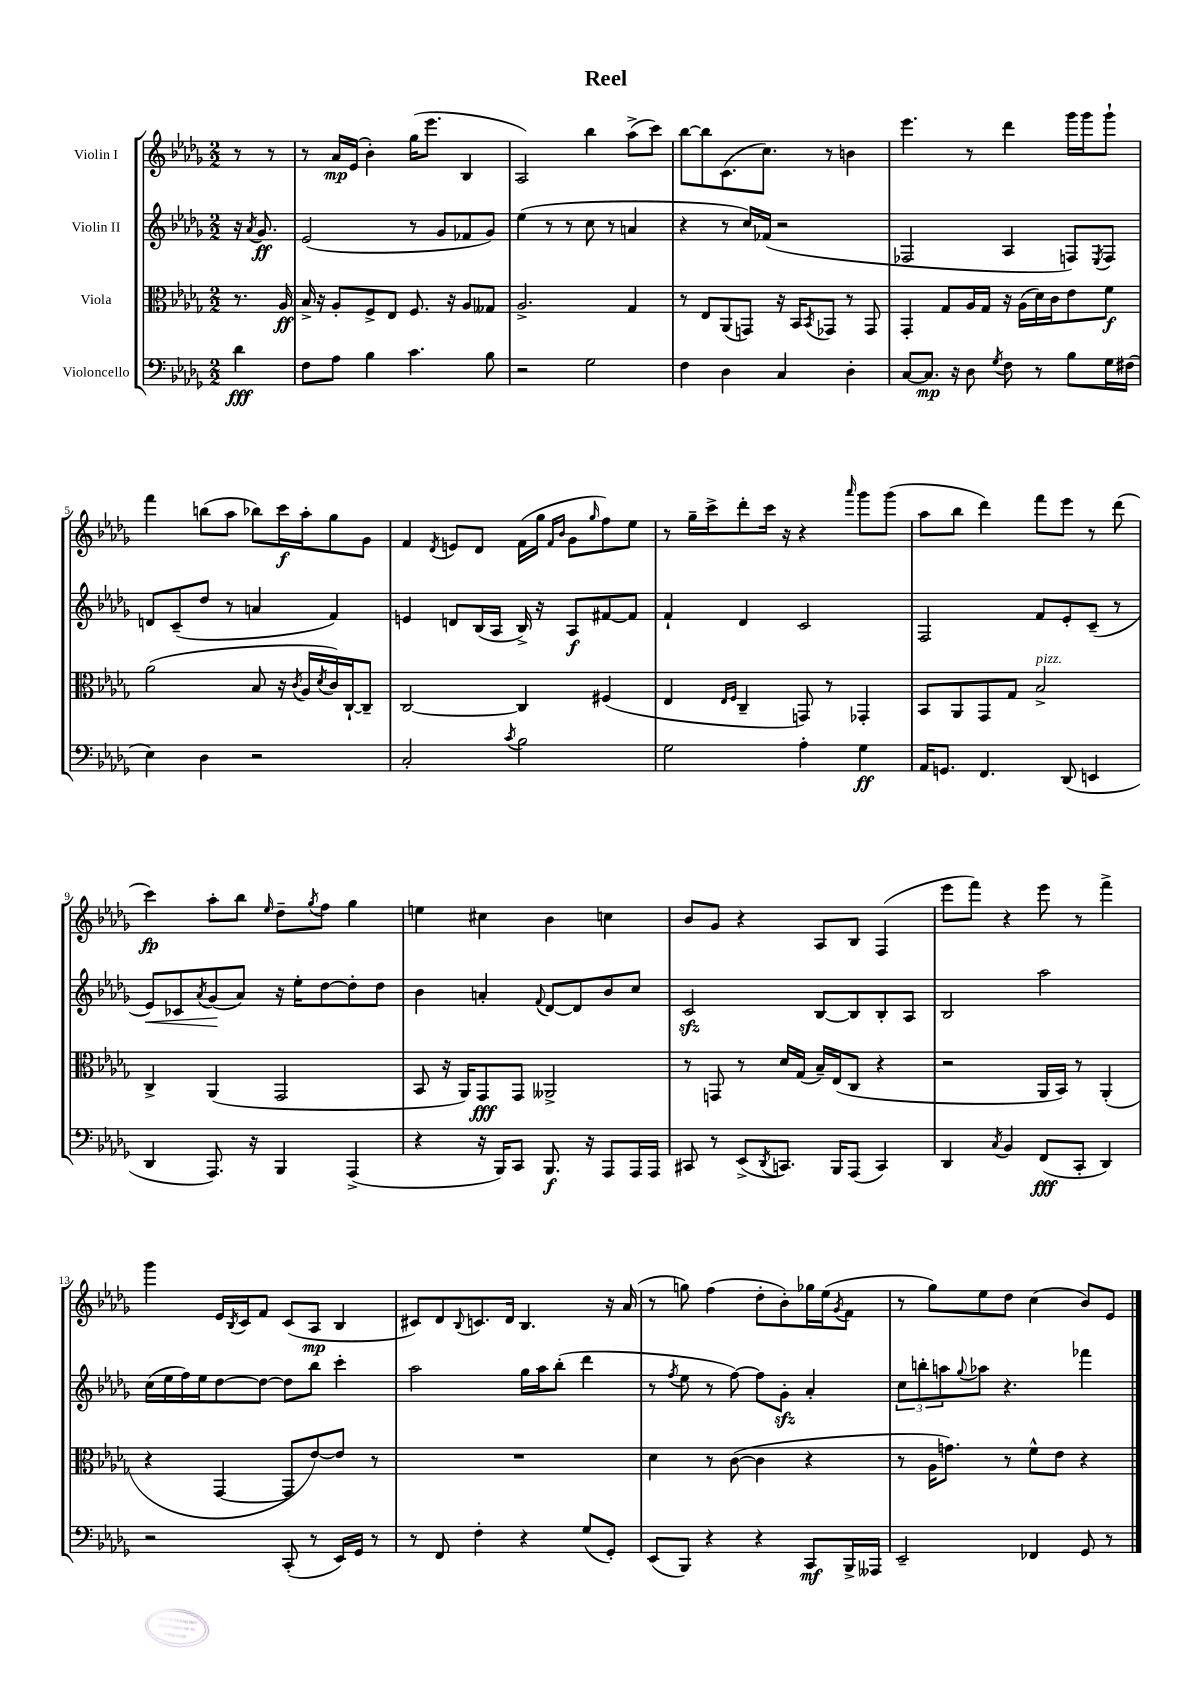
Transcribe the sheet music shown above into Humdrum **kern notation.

**kern	**dynam	**kern	**dynam	**kern	**dynam	**kern	**dynam
*part4	*part4	*part3	*part3	*part2	*part2	*part1	*part1
*staff4	*staff4	*staff3	*staff3	*staff2	*staff2	*staff1	*staff1
*I"Violoncello	*	*I"Viola	*	*I"Violin II	*	*I"Violin I	*
*clefF4	*	*clefC3	*	*clefG2	*	*clefG2	*
*k[b-e-a-d-g-]	*	*k[b-e-a-d-g-]	*	*k[b-e-a-d-g-]	*	*k[b-e-a-d-g-]	*
*M2/2	*	*M2/2	*	*M2/2	*	*M2/2	*
=	=	=	=	=	=	=	=
4d-\	fff	8.r	.	16r	.	8r	.
.	.	.	.	8qa-/	.	.	.
.	.	.	.	8.g-/	ff	.	.
.	.	.	.	.	.	8r	.
.	.	16A-/	ff	.	.	.	.
=1	=1	=1	=1	=1	=1	=1	=1
8F\L	.	16B-^/	.	(2e-/	.	8r	.
.	.	16r	.	.	.	.	.
8A-\J	.	8A-'/L	.	.	.	16a-/LL	mp
.	.	.	.	.	.	(16e-/JJ	.
4B-\	.	8F^/	.	.	.	4b-'\)	.
.	.	8E-/J	.	.	.	.	.
4.c\	.	8.F/	.	8r	.	(16gg-\KL	.
.	.	.	.	.	.	8.eee-\J	.
.	.	.	.	8g-/L	.	.	.
.	.	16r	.	.	.	.	.
.	.	8A-/L	.	8f-X/	.	4B-/	.
8B-\	.	8G--X/J	.	8g-/J)	.	.	.
=2	=2	=2	=2	=2	=2	=2	=2
2r	.	2.A-^/	.	(4ee-\	.	2A-/)	.
.	.	.	.	8r	.	.	.
.	.	.	.	8r	.	.	.
2G-\	.	.	.	8cc\	.	4bb-\	.
.	.	.	.	8r	.	.	.
.	.	4G-/	.	4an/	.	(8aa-^\L	.
.	.	.	.	.	.	8ccc\J)	.
=3	=3	=3	=3	=3	=3	=3	=3
4F\	.	8r	.	4r	.	[8bb-\L	.
.	.	8E-/L	.	.	.	8bb-\]	.
4D-\	.	(8AA-/	.	8r	.	(8.c\	.
.	.	8GGn/J)	.	16cc/LL)	.	.	.
.	.	.	.	(16f-X/JJ	.	8.cc\J)	.
4C/	.	16r	.	2r	.	.	.
.	.	16BB-/KL	.	.	.	.	.
.	.	8qBB-/	.	.	.	.	.
.	.	8GG-X/J	.	.	.	8r	.
4D-'\	.	8r	.	.	.	4bn\	.
.	.	8GG-/	.	.	.	.	.
=4	=4	=4	=4	=4	=4	=4	=4
[8C/L	.	4GG-'/	.	2F-X/	.	4.eee-\	.
8.C/J]	mp	.	.	.	.	.	.
.	.	8G-/L	.	.	.	.	.
16r	.	.	.	.	.	.	.
8D-\	.	16A-/L	.	.	.	8r	.
.	.	16G-/JJ	.	.	.	.	.
8qG-/	.	.	.	.	.	.	.
8F\	.	16r	.	4A-/	.	4ddd-\	.
.	.	(16A-\LL	.	.	.	.	.
8r	.	16d-\)	.	.	.	.	.
.	.	16c\J	.	.	.	.	.
8B-\L	.	8e-\	.	8Fn/L)	.	16ggg-\LL	.
.	.	.	.	.	.	16ggg-\J	.
.	.	.	.	8qE-/	.	.	.
16G-\L	.	8f\J	f	8F/J	.	8ggg-`\J	.
(16F#X\JJ	.	.	.	.	.	.	.
!!LO:LB:g=z
=5	=5	=5	=5	=5	=5	=5	=5
4E-\)	.	(2a-\	.	8dn/L	.	4fff\	.
.	.	.	.	(8c~/	.	.	.
4D-\	.	.	.	8dd-/J	.	(8bbn\L	.
.	.	.	.	8r	.	8aa-\J	.
2r	.	8B-/	.	4an/	.	8bb-X\L)	.
.	.	16r	.	.	.	16ccc\L	f
.	.	8qc/	.	.	.	.	.
.	.	16A-/LL	.	.	.	16aa-'\J	.
.	.	8qd-/	.	.	.	.	.
.	.	16c/)	.	4f/)	.	8gg-\	.
.	.	[16C`/J	.	.	.	.	.
.	.	8C~/J]	.	.	.	8g-\J	.
=6	=6	=6	=6	=6	=6	=6	=6
2C'/	.	[2C/	.	4en/	.	4f/	.
.	.	.	.	.	.	8qd-/	.
.	.	.	.	8dn/L	.	8en/L	.
.	.	.	.	(16B-/L	.	8d-/J	.
.	.	.	.	16A-/JJ	.	.	.
8qc/	.	.	.	.	.	.	.
2B-\	.	4C/]	.	16B-^/)	.	(16f\LL	.
.	.	.	.	16r	.	16gg-\JJ	.
.	.	.	.	.	.	16qqf/LL	.
.	.	.	.	.	.	16qqb-/JJ	.
.	.	.	.	8A-/L	f	8g-\L	.
.	.	.	.	.	.	16qqgg-/	.
.	.	(4F#X/	.	[8f#X/	.	8ff\)	.
.	.	.	.	8f#/J]	.	8ee-\J	.
=7	=7	=7	=7	=7	=7	=7	=7
2G-\	.	4E-/	.	4f`/	.	8r	.
.	.	.	.	.	.	16gg-~\LL	.
.	.	.	.	.	.	16ccc^\J	.
.	.	16qqE-/LL	.	.	.	.	.
.	.	16qqF/JJ	.	.	.	.	.
.	.	4C~/	.	4d-/	.	8ddd-'\	.
.	.	.	.	.	.	16ccc\Jk	.
.	.	.	.	.	.	16r	.
4A-'\	.	8GGn/)	.	2c/	.	4r	.
.	.	8r	.	.	.	.	.
.	.	.	.	.	.	16qqaaa-/	.
4G-\	ff	4GG-X'/	.	.	.	8ggg-\L	.
.	.	.	.	.	.	(8ggg-\J	.
=8	=8	=8	=8	=8	=8	=8	=8
16AA-/KL	.	8BB-/L	.	2F/	.	8aa-\L	.
8.GGn/J	.	.	.	.	.	.	.
.	.	8AA-/	.	.	.	8bb-\J	.
4.FF/	.	8GG-/	.	.	.	4ddd-\)	.
.	.	8G-/J	.	.	.	.	.
!	!	!LO:TX:a:i:t=pizz.	!	!	!	!	!
.	.	2B-^/	.	8f/L	.	8fff\L	.
(8DD-/	.	.	.	8e-'/	.	8eee-\J	.
4EEn/	.	.	.	(8c~/J	.	8r	.
.	.	.	.	8r	.	(8ddd-\	.
!!LO:LB:g=z
=9	=9	=9	=9	=9	=9	=9	=9
!	!	!	!	!	!LO:HP:b	!	!
4DD-/	.	4C^/	.	8e-/L)	<	4ccc\)	fp
.	.	.	.	8c-X/	.	.	.
.	.	.	.	8qa-/	.	.	.
8.AAA-/)	.	(4AA-/	.	(8g-/	.	8aa-'\L	.
.	.	.	.	8a-/J)	[	8bb-\J	.
16r	.	.	.	.	.	.	.
.	.	.	.	.	.	16qqee-/	.
4BBB-/	.	2GG-/	.	16r	.	8dd-~\L	.
.	.	.	.	16ee-'\KL	.	.	.
.	.	.	.	.	.	8qgg-/	.
.	.	.	.	[8dd-\	.	8ff\J	.
(4AAA-^/	.	.	.	8dd-'\]	.	4gg-\	.
.	.	.	.	8dd-\J	.	.	.
=10	=10	=10	=10	=10	=10	=10	=10
4r	.	8BB-/	.	4b-\	.	4een\	.
.	.	16r	.	.	.	.	.
.	.	16AA-/KL)	.	.	.	.	.
16r	.	8GG-/	fff	4an'/	.	4cc#X\	.
16BBB-/KL)	.	.	.	.	.	.	.
8CC/J	.	8GG-/J	.	.	.	.	.
.	.	.	.	8qqf/	.	.	.
8.BBB-/	f	2AA--X^/	.	[8d-/L	.	4b-\	.
.	.	.	.	8d-/]	.	.	.
16r	.	.	.	.	.	.	.
8AAA-/L	.	.	.	8b-/	.	4ccn\	.
16AAA-/L	.	.	.	8cc/J	.	.	.
16AAA-/JJ	.	.	.	.	.	.	.
=11	=11	=11	=11	=11	=11	=11	=11
8CC#X/	.	8r	.	2czz/	.	8b-/L	.
8r	.	8GGn/	.	.	.	8g-/J	.
(8EE-^/L	.	8r	.	.	.	4r	.
8qDD-/	.	.	.	.	.	.	.
8.CCn/J)	.	16d-/LL	.	.	.	.	.
.	.	(16G-/JJ	.	.	.	.	.
.	.	16B-~/LL)	.	[8B-/L	.	8A-/L	.
16BBB-/KL	.	(16E-/J	.	.	.	.	.
(8AAA-/J	.	8C/J	.	8B-/]	.	8B-/J	.
4CC/)	.	4r	.	8B-'/	.	(4F/	.
.	.	.	.	8A-/J	.	.	.
=12	=12	=12	=12	=12	=12	=12	=12
4DD-/	.	2r	.	2B-/	.	8eee-\L	.
.	.	.	.	.	.	8fff\J)	.
8qC/	.	.	.	.	.	.	.
4BB-/	.	.	.	.	.	4r	.
(8FF/L	fff	16AA-/LL	.	2aa-\	.	8eee-\	.
.	.	16BB-/JJ)	.	.	.	.	.
8CC'/J	.	8r	.	.	.	8r	.
4DD-/)	.	(4AA-'/	.	.	.	4fff^\	.
!!LO:LB:g=z
=13	=13	=13	=13	=13	=13	=13	=13
2r	.	4r	.	(16cc\LL	.	4ggg-\	.
.	.	.	.	16ee-\	.	.	.
.	.	.	.	16ff\)	.	.	.
.	.	.	.	16ee-\J	.	.	.
.	.	[4GG-/	.	[8dd-\	.	16e-/LL	.
.	.	.	.	.	.	8qB-/	.
.	.	.	.	.	.	16c/J	.
.	.	.	.	8dd-\J_	.	8f/J	.
(8CC'/	.	8GG-/L]	.	8dd-\L]	.	(8c/L	.
8r	.	[8e-/)	.	8bb-\J	.	8A-/J	mp
16EE-/LL)	.	8e-/J]	.	4ccc'\	.	4B-/	.
16GG-/JJ	.	.	.	.	.	.	.
8r	.	8r	.	.	.	.	.
=14	=14	=14	=14	=14	=14	=14	=14
8r	.	1r	.	2aa-\	.	8c#X/L)	.
8FF/	.	.	.	.	.	8d-/	.
.	.	.	.	.	.	8qqB-/	.
4F'\	.	.	.	.	.	8.cn/	.
.	.	.	.	.	.	16d-/Jk	.
4r	.	.	.	16gg-\LL	.	4.B-/	.
.	.	.	.	16aa-\J	.	.	.
.	.	.	.	(8bb-'\J	.	.	.
(8G-/L	.	.	.	4ddd-\	.	.	.
8GG-'/J)	.	.	.	.	.	16r	.
.	.	.	.	.	.	(16a-/	.
=15	=15	=15	=15	=15	=15	=15	=15
(8EE-/L	.	4d-\	.	8r	.	8r	.
.	.	.	.	8qff/	.	.	.
8BBB-/J)	.	.	.	8ee-\	.	8ggn\)	.
4r	.	8r	.	8r	.	(4ff\	.
.	.	([8c\	.	[8ff\)	.	.	.
4r	.	4c\]	.	8ff\L]	.	8dd-'\L	.
.	.	.	.	8g-zz'\J	.	8b-'\)	.
8CC/L	mf	4r	.	4a-'/	.	16gg-X\L	.
.	.	.	.	.	.	(16ee-\J	.
.	.	.	.	.	.	8qg-/	.
16BBB-^/L	.	.	.	.	.	8f\J	.
16AAA--X/JJ	.	.	.	.	.	.	.
=16	=16	=16	=16	=16	=16	=16	=16
2EE-~/	.	8r	.	12cc\L	.	8r	.
.	.	.	.	12bbn'\	.	.	.
.	.	16A-\KL	.	.	.	8gg-\L)	.
.	.	.	.	12aan\	.	.	.
.	.	8.gn\J)	.	.	.	.	.
.	.	.	.	8qqgg-/	.	.	.
.	.	.	.	8aa-X\J	.	8ee-\	.
.	.	8r	.	4.r	.	8dd-\J	.
4FF-X/	.	8f^^\L	.	.	.	(4cc\	.
.	.	8e-\J	.	.	.	.	.
8GG-/	.	4r	.	4fff-X\	.	8b-/L)	.
8r	.	.	.	.	.	8e-/J	.
==	==	==	==	==	==	==	==
*-	*-	*-	*-	*-	*-	*-	*-
